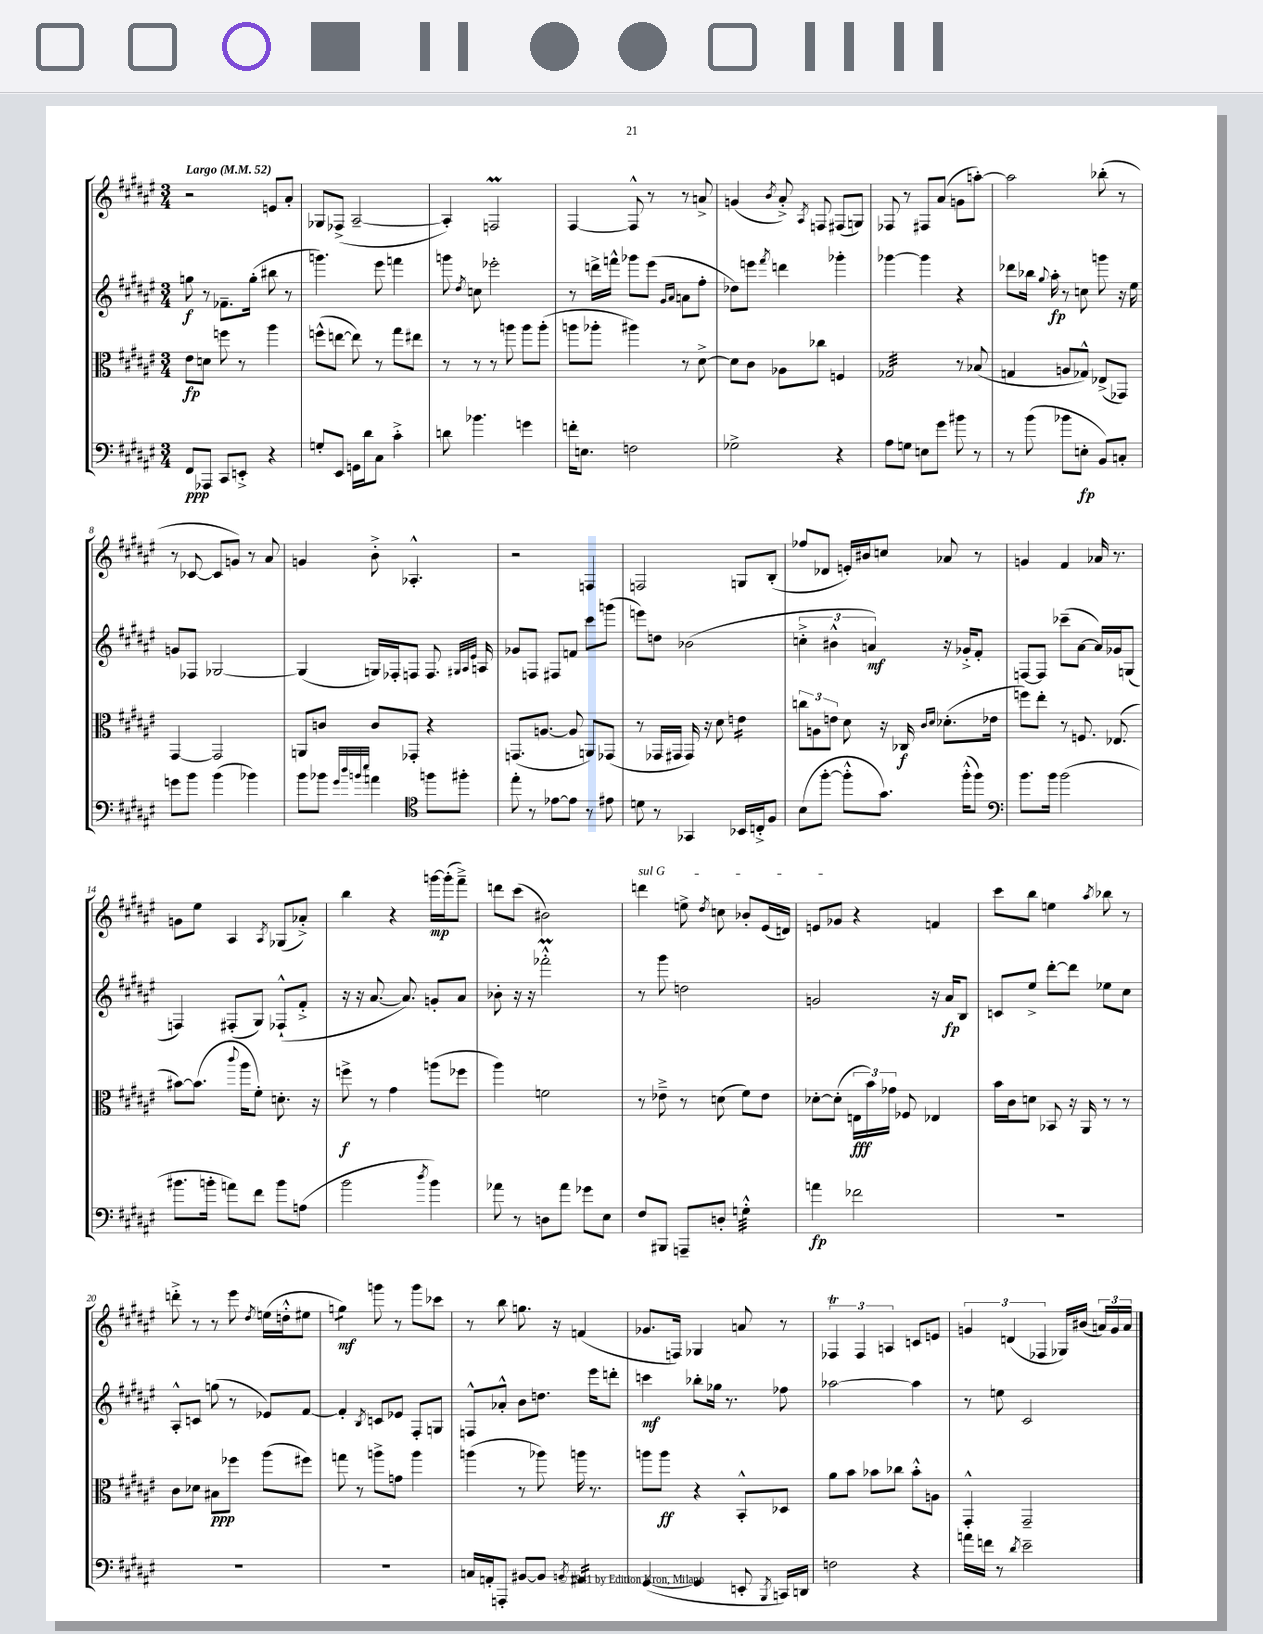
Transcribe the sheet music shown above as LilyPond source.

<<
\new StaffGroup <<
\new Staff = "s0" {
    \clef treble \key fis \major \numericTimeSignature \time 3/4 \tempo "Largo" 4 = 52
    \autoBeamOff r2 e'8[ ais'8]-. |
    ges8[ fes8]->( ais2~-- |
    ais4-.) f2\prall |
    fis4~ fis8-^ r8 r8 a'8-> |
    g'4( \acciaccatura { b'8 } ais'8-.->) \acciaccatura { ais8 } f8 fis8[( g8]) |
    fes8 r8 fis8[ ais'8]( g'8[ a''8]~-.) |
    a''2 bes''8-.( r8 |
    r8 ces'8~ ces'8[ g'8]) r8 ais'8 |
    g'4 b'8-.-> aes4.-.-^ |
    r2 f4 |
    f2 g8[ b8]-.( |
    fes''8[ des'8] e'16[-.) bis'16 c''8] aes'8 r8 |
    g'4 fis'4 aes'16 r8. |
    g'8[ eis''8] ais4 \acciaccatura { ais8 } ges8[( aes'8]-.->) |
    b''4 r4 g'''16[~\mp g'''16-.( fis'''8]--->) |
    d'''8[ cis'''8]( bis'2) |
    \once \override TextSpanner.bound-details.left.text = \markup { \italic "sul G" } d'''4\startTextSpan e''8-> \acciaccatura { dis''8 } c''8 bes'8[-. eis'16( d'16]) |
    e'8[ ges'8]\stopTextSpan r4 f'4 |
    cis'''8[ b''8] e''4 \acciaccatura { ais''8 } bes''8 r8 |
    d'''8-.-> r8 r8 eis'''8 \acciaccatura { dis''8 } e''16[( d''16-.-^ eis''8] |
    g''4:8\mf) g'''8 r8 g'''8[ ces'''8] |
    r8 b''8 g''8. r16 f'4( |
    ges'8.[ f16]) ges4 a'8 r8 |
    \tuplet 3/2 { fes4\trill fes4 a4 } c'8[ e'8] |
    \tuplet 3/2 { g'4 d'4( fes4 } ges16[) bis'16]( \tuplet 3/2 { a'16[) g'16 a'16] } \bar "|." |
}
\new Staff = "s1" {
    \clef treble \key fis \major \numericTimeSignature \time 3/4
    \autoBeamOff g''8\f r8 fes'8.[-- g''16]-.( bis''8 r8 |
    g'''4.) eis'''8 f'''4 |
    g'''8 \acciaccatura { dis''8 } c''8 ees'''2-. |
    r8 d'''16[-> f'''16]-^ ges'''8[ eis'''8]( \grace { gis'16[ ais'16] } a'8[ fis''8]-. |
    des''8[) e'''8] \acciaccatura { fis'''8 } d'''4 ges'''4-. |
    ges'''4~ ges'''4 r4 |
    des'''8[ bes''16] \appoggiatura { gis''8 } ais''16-.\fp r8 c''8 g'''8 r16 eis''16 |
    g'8[ fes8] ges2~ |
    ges4( g16[) fes16-. f8] f8. \grace { gis32[ ais32 eis'32] } a16 |
    ges'8[ f8] fis8[ f'8] cis'''8[ g'''8]( |
    e'''8[) d''8] bes'2( |
    \tuplet 3/2 { c''4-.-> bis'4-^ a'4\mf) } r16 ges'16[-.-> fis'8]-. |
    f8[~ f8] ces'''8[--( ais'8]~ ais'16[) ges'16 g8]( |
    f4) fis8[-.( gis8]) fes8[-!-^( fis'8]-.-> |
    r16 r16 ais'8.~ ais'8.) g'8[-. ais'8] |
    bes'8-. r16 r16 fes'''2-.-^\prall |
    r8 gis'''8 d''2 |
    g'2 r16 ais'16[\fp b8] |
    c'8[ eis''8]-> dis'''8[~-. dis'''8] ees''8[ cis''8] |
    ais8[-.-^ c'8] g''8( r8 ees'8[) fis'8]~ |
    fis'4-. \acciaccatura { b8 } c'8[ ees'8] fis8[-. g8] |
    f8[-^ aes'8]-.-^ b'8[ d''8.] eis'''16[ d'''8]-. |
    c'''4\mf bes''8[-. ges''16] r8. fes''8 |
    aes''2~ aes''4 |
    r8 e''8 cis'2 \bar "|." |
}
\new Staff = "s2" {
    \clef alto \key fis \major \numericTimeSignature \time 3/4
    \autoBeamOff eis'8[\fp d'8] f''8 r8 ais''4 |
    f''8[-^( e''8]~ e''8) r8 gis''8[ eis''8] |
    r8 r8 r8 a''8 a''8[ a''8]-.( |
    a''8[ aes''8]-. ais''4) r8 dis'8~-> |
    dis'8[ cis'8] aes8[ ces''8] f4 |
    ges2:32 r8 bes8( |
    g4 a8[ ges8]-^) ees8[->( ges,8]) |
    gis,4~ gis,2 |
    a,8[ c'8] c'8[ ges,8]-. r4 |
    g,8.[( a8.]~ a8 a,8[) ges,8]( |
    r8 ges,16[ gis,16] gis,16) r16 dis'8 e'4:16 |
    \tuplet 3/2 { c''8[ a8 e'8] } dis'8 r16 ces16\f \grace { cis'16[ dis'16] } des'8.[-.( ees'16] |
    f''8[) eis''8]-. r8 f8. ees8.( |
    bis'8[~) bis'8.]( \appoggiatura { cis'''8 } ais''16[ fis'8]-.) d'8.-. r16 |
    f''8->\f r8 gis'4 a''8[( fes''8] |
    ais''4) f'2 |
    r8 ees'8---> r8 d'8( fis'8[) ees'8] |
    des'8[~-. des'8]-.( \tuplet 3/2 { e16[\fff b'16) ges'16] } fes8 ees4 |
    b'16[ cis'16 d'8] bes,8 r16 ais,16 r8 r8 |
    cis'8[ des'8] bis8[\ppp fes''8] ais''8[( fis''8]) |
    g''8 r8 a''8[-> g'8] a''4 |
    a''4( r8 aes''8) a''16 r8. |
    a''8[ a''8]\ff r4 b,8[-.-^ des8] |
    ais'8[ b'8] bes'8[ ces''8] bes'8[-.-^ a8] |
    gis,4-.-^ gis,2-- \bar "|." |
}
\new Staff = "s3" {
    \clef bass \key fis \major \numericTimeSignature \time 3/4
    \autoBeamOff fis,8[\ppp aes,,8] cis,8[ e,8]-.-> r4 |
    g8[-. eis,8] g,16[ dis'16 cis8] cis'4-.-> |
    d'8 bes'4. g'4 |
    f'16[-. e8.] f2 |
    ges2-> r4 |
    ais8[ g8] e8[ gis'8] bis'8 r8 |
    r8 b'8( bes'8[ e8]-.\fp b,8[) c8]-. |
    g'8[ b'8] b'4( bes'4) |
    b'8[ bes'8] \grace { gis'32[ dis''32 b'32 eis''32] } a'4 \clef tenor f''8[ fis''8]-. |
    eis''8-. r8 ees'8[~ ees'8] r8 eis'8 |
    d'8 r8 ges,4 bes,16[ c16-.-> fis8] |
    b8[( fis''8]~-. fis''8[-.-^ gis'8.]) fis''16[-.-^( fis''8]) |
    \clef bass b'8.[ b'16] b'2( |
    bis'8.[ b'16]-. a'8[) fis'8] b'8[ a8]( |
    b'2 \acciaccatura { dis''8 } b'4) |
    aes'8 r8 d8[ aes'8] ges'8[ eis8] |
    fis8[ bis,,8] a,,8[-- d8]-. g4:32-.-^ |
    a'4\fp fes'2 |
    R2. |
    R2. |
    R2. |
    c16[ a,16-. a,,8]-. bis,8[~ bis,8] \acciaccatura { b,8 } ais,4:16 |
    gis,4~( gis,4 e,8-. \acciaccatura { b,,8 } c,16[) d,16] |
    f2 r4 |
    a'16[ f'16] r8 \acciaccatura { dis'8 } eis'2-- \bar "|." |
}
>>
>>
